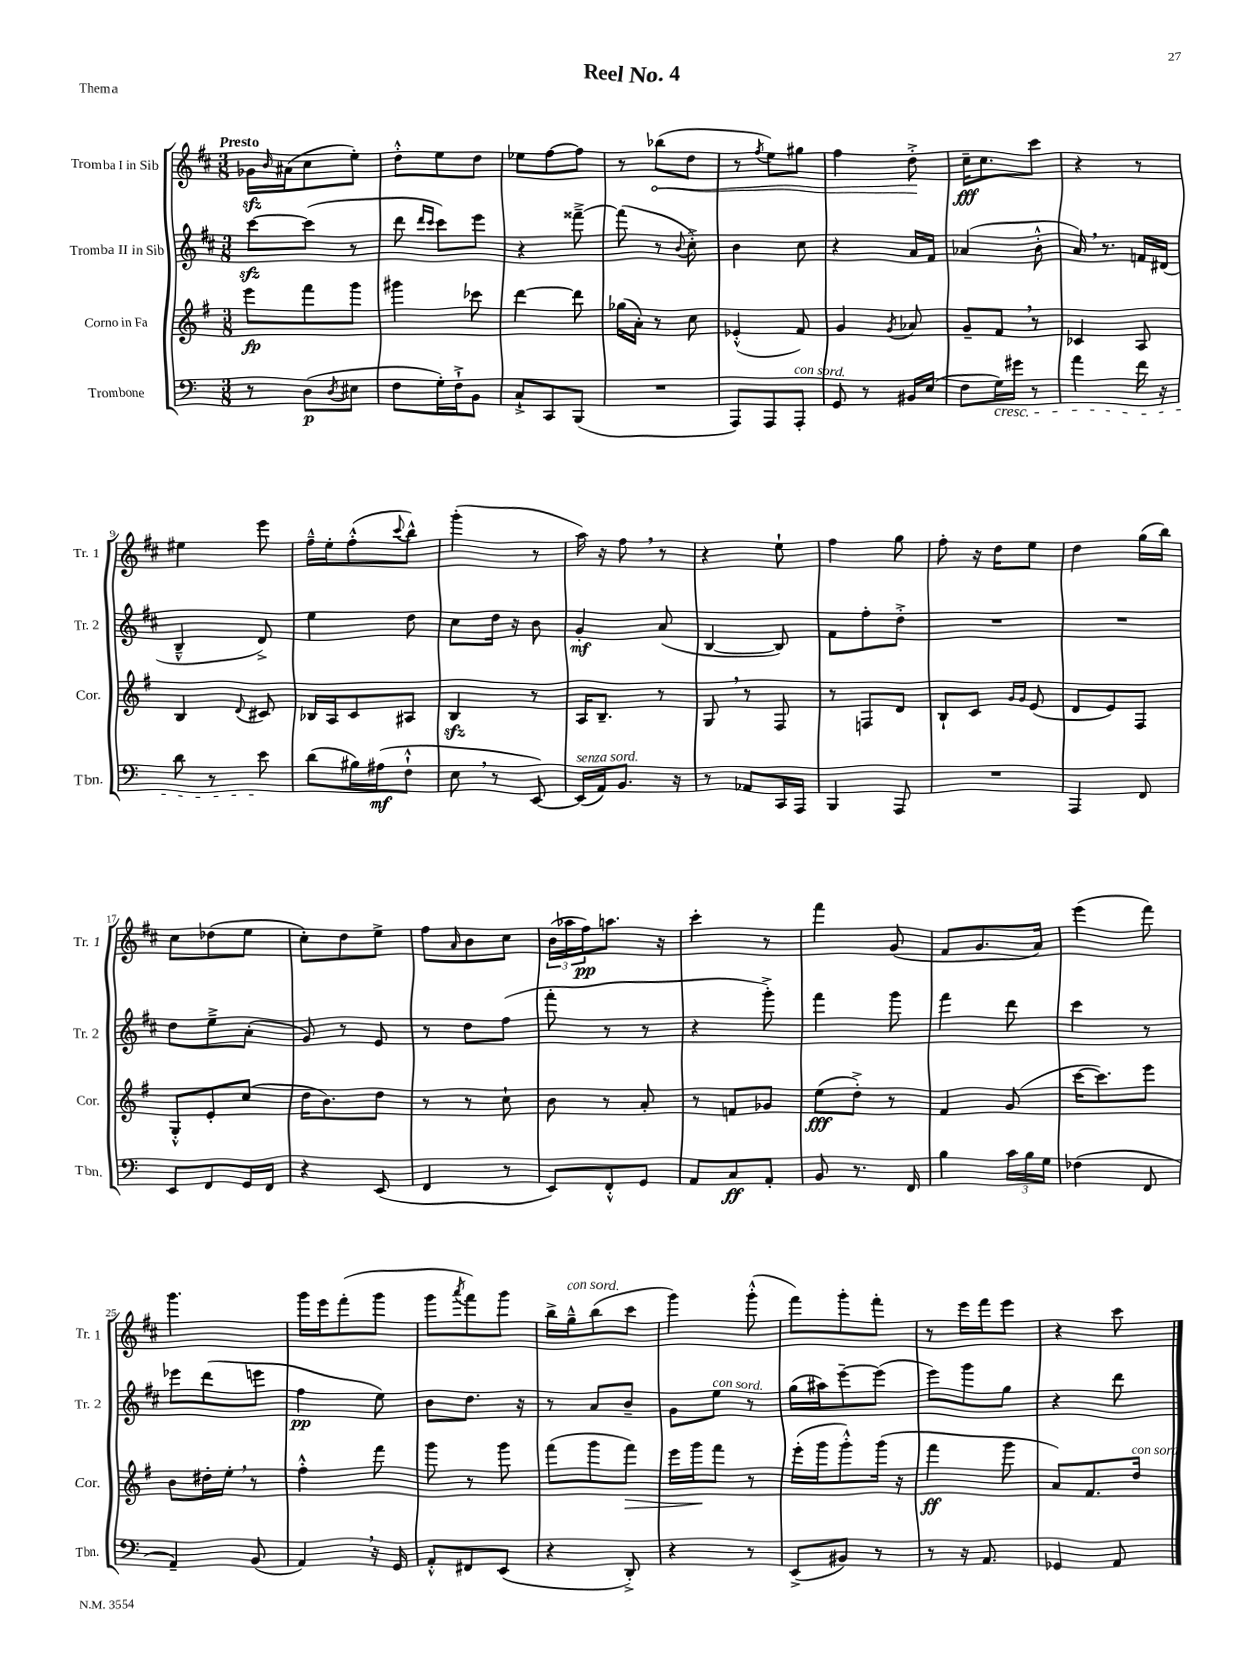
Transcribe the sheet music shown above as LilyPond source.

\header { title = "Reel No. 4" piece = "Thema" }
<<
\new StaffGroup <<
\new Staff = "s0" \with { instrumentName = "Tromba I in Sib" shortInstrumentName = "Tr. 1" } {
    \clef treble \key d \major \numericTimeSignature \time 3/8 \tempo "Presto"
    ges'16\sfz \grace { b'16 } ais'16( cis''8 e''8-.) |
    d''8-.-^ e''8 d''8 |
    ees''8 fis''8~ fis''8 |
    r8 \once \override Hairpin.circled-tip = ##t bes''8\<( d''8 |
    r8 \acciaccatura { fis''8 } e''8) gis''8 |
    fis''4 d''8-.->\! |
    cis''16--\fff cis''8. cis'''8 |
    r4 r8 |
    eis''4 e'''8 |
    fis''16---^ e''16-. fis''8-.-^( \appoggiatura { cis'''8 } b''8-^) |
    g'''4-.( r8 |
    a''16) r16 fis''8 \breathe r8 |
    r4 e''8-! |
    fis''4 g''8 |
    fis''8-. r16 d''16 e''8 |
    d''4 g''16( b''16) |
    cis''8 des''8( e''8 |
    cis''8-.) d''8 e''8-> |
    fis''8 \grace { a'16 } b'8 cis''8 |
    \tuplet 3/2 { b'16( aes''16 fis''16\pp) } a''8. r16 |
    cis'''4-. r8 |
    fis'''4 g'8( |
    fis'8 g'8. a'16) |
    e'''4( fis'''8) |
    g'''4. |
    g'''16 e'''16 fis'''8-.( g'''8 |
    g'''8 \acciaccatura { a'''8 } fis'''8) g'''8 |
    b''16-> g''16---^^\markup { \italic "con sord." } b''8( cis'''8 |
    g'''4) g'''8-.-^( |
    fis'''8) g'''8-. fis'''8-. |
    r8 e'''16 fis'''16 e'''8 |
    r4 cis'''8 \bar "|." |
}
\new Staff = "s1" \with { instrumentName = "Tromba II in Sib" shortInstrumentName = "Tr. 2" } {
    \clef treble \key d \major \numericTimeSignature \time 3/8
    cis'''8~\sfz cis'''8( r8 |
    d'''8 \grace { d'''16 cis'''16 } cis'''8) e'''8 |
    r4 fisis'''8~---> |
    fisis'''8( r8 \appoggiatura { b'8 } cis''8-.->) |
    b'4 cis''8 |
    r4 a'16 fis'16 |
    aes'4( b'8-.-^ |
    a'16) \breathe r8. f'16 dis'16( |
    b4---^ d'8->) |
    e''4 d''8 |
    cis''8 d''16 r16 b'8 |
    g'4-.\mf a'8( |
    b4~ b8) |
    fis'8 fis''8-. d''8-.-> |
    R4. |
    R4. |
    d''8 e''8---> a'8-.( |
    g'8) r8 e'8 |
    r8 d''8 fis''8( |
    fis'''8-. r8 r8 |
    r4 g'''8-.->) |
    fis'''4 g'''8 |
    fis'''4 d'''8 |
    cis'''4 r8 |
    ees'''8 d'''8( e'''8 |
    fis''4\pp e''8) |
    b'8 d''8. r16 |
    r8 a'8 b'8-- |
    g'8 e''8^\markup { \italic "con sord." } r8 |
    g''16( ais''16) e'''8~-- e'''8( |
    e'''8) g'''8 g''8 |
    r4 d'''8 \bar "|." |
}
\new Staff = "s2" \with { instrumentName = "Corno in Fa" shortInstrumentName = "Cor." } {
    \clef treble \key g \major \numericTimeSignature \time 3/8
    e'''8\fp fis'''8 g'''8 |
    gis'''4 ces'''8 |
    d'''4~ d'''8 |
    ges''16( a'16-.) r8 c''8 |
    ees'4-.-^( fis'8) |
    g'4 \acciaccatura { g'8 } aes'8 |
    g'8-- fis'8 \breathe r8 |
    ces'4 a8 |
    b4 \appoggiatura { d'8 } cis'8 |
    bes16 a16 c'8 ais8 |
    b4\sfz r8 |
    a16 b8.-- r8 |
    g8 \breathe r8 fis8 |
    r8 f8 d'8 |
    b8-! c'8 \grace { g'16 g'16 } e'8( |
    d'8 e'8) fis8 |
    g8-.-^ e'8-. c''8( |
    d''16 b'8.) d''8 |
    r8 r8 c''8-! |
    b'8 r8 a'8-. |
    r8 f'8 ges'8 |
    e''8\fff( d''8-.->) r8 |
    fis'4 g'8( |
    c'''16~ c'''8.) e'''8 |
    b'8 dis''16-. e''16-. \breathe r8 |
    fis''4-.-^ fis'''8 |
    g'''8 r8 g'''8 |
    fis'''8( g'''8 fis'''8\>) |
    e'''16 g'''16\! fis'''8 r8 |
    e'''16-.( g'''16 g'''8-.-^) g'''16( r16 |
    fis'''4\ff g'''8 |
    a'8) fis'8. d''16^\markup { \italic "con sord." } \bar "|." |
}
\new Staff = "s3" \with { instrumentName = "Trombone" shortInstrumentName = "Tbn." } {
    \clef bass \key c \major \numericTimeSignature \time 3/8
    r8 d8\p( \acciaccatura { d8 } eis8 |
    f8 g16-.) f16-!-> b,8 |
    c8-!-> c,8 b,,8( |
    R4. |
    a,,8) a,,8 a,,8-.^\markup { \italic "con sord." } |
    g,8 r8 bis,16 e16( |
    f8 g16\cresc) gis'16 r8 |
    a'4 f'16 r16 |
    d'8 r8 e'8\! |
    d'8( bis16) ais16\mf( f8-!-^ |
    e8 \breathe r8 e,8~) |
    e,16^\markup { \italic "senza sord." }( a,16) b,8. r16 |
    r8 aes,8 c,16 a,,16 |
    b,,4 a,,8 |
    R4. |
    a,,4 f,8 |
    e,8 f,8 g,16 f,16 |
    r4 e,8( |
    f,4 r8 |
    e,8) f,8-.-^ g,8 |
    a,8 c8\ff a,8-. |
    b,8 r8. f,16 |
    b4 \tuplet 3/2 { c'16 b16 g16 } |
    fes4( f,8 |
    a,4--) b,8( |
    a,4) \breathe r16 g,16 |
    a,8-.-^ fis,8 e,8( |
    r4 d,8-.->) |
    r4 r8 |
    e,8->( bis,8) r8 |
    r8 r16 a,8. |
    ges,4 a,8 \bar "|." |
}
>>
>>
